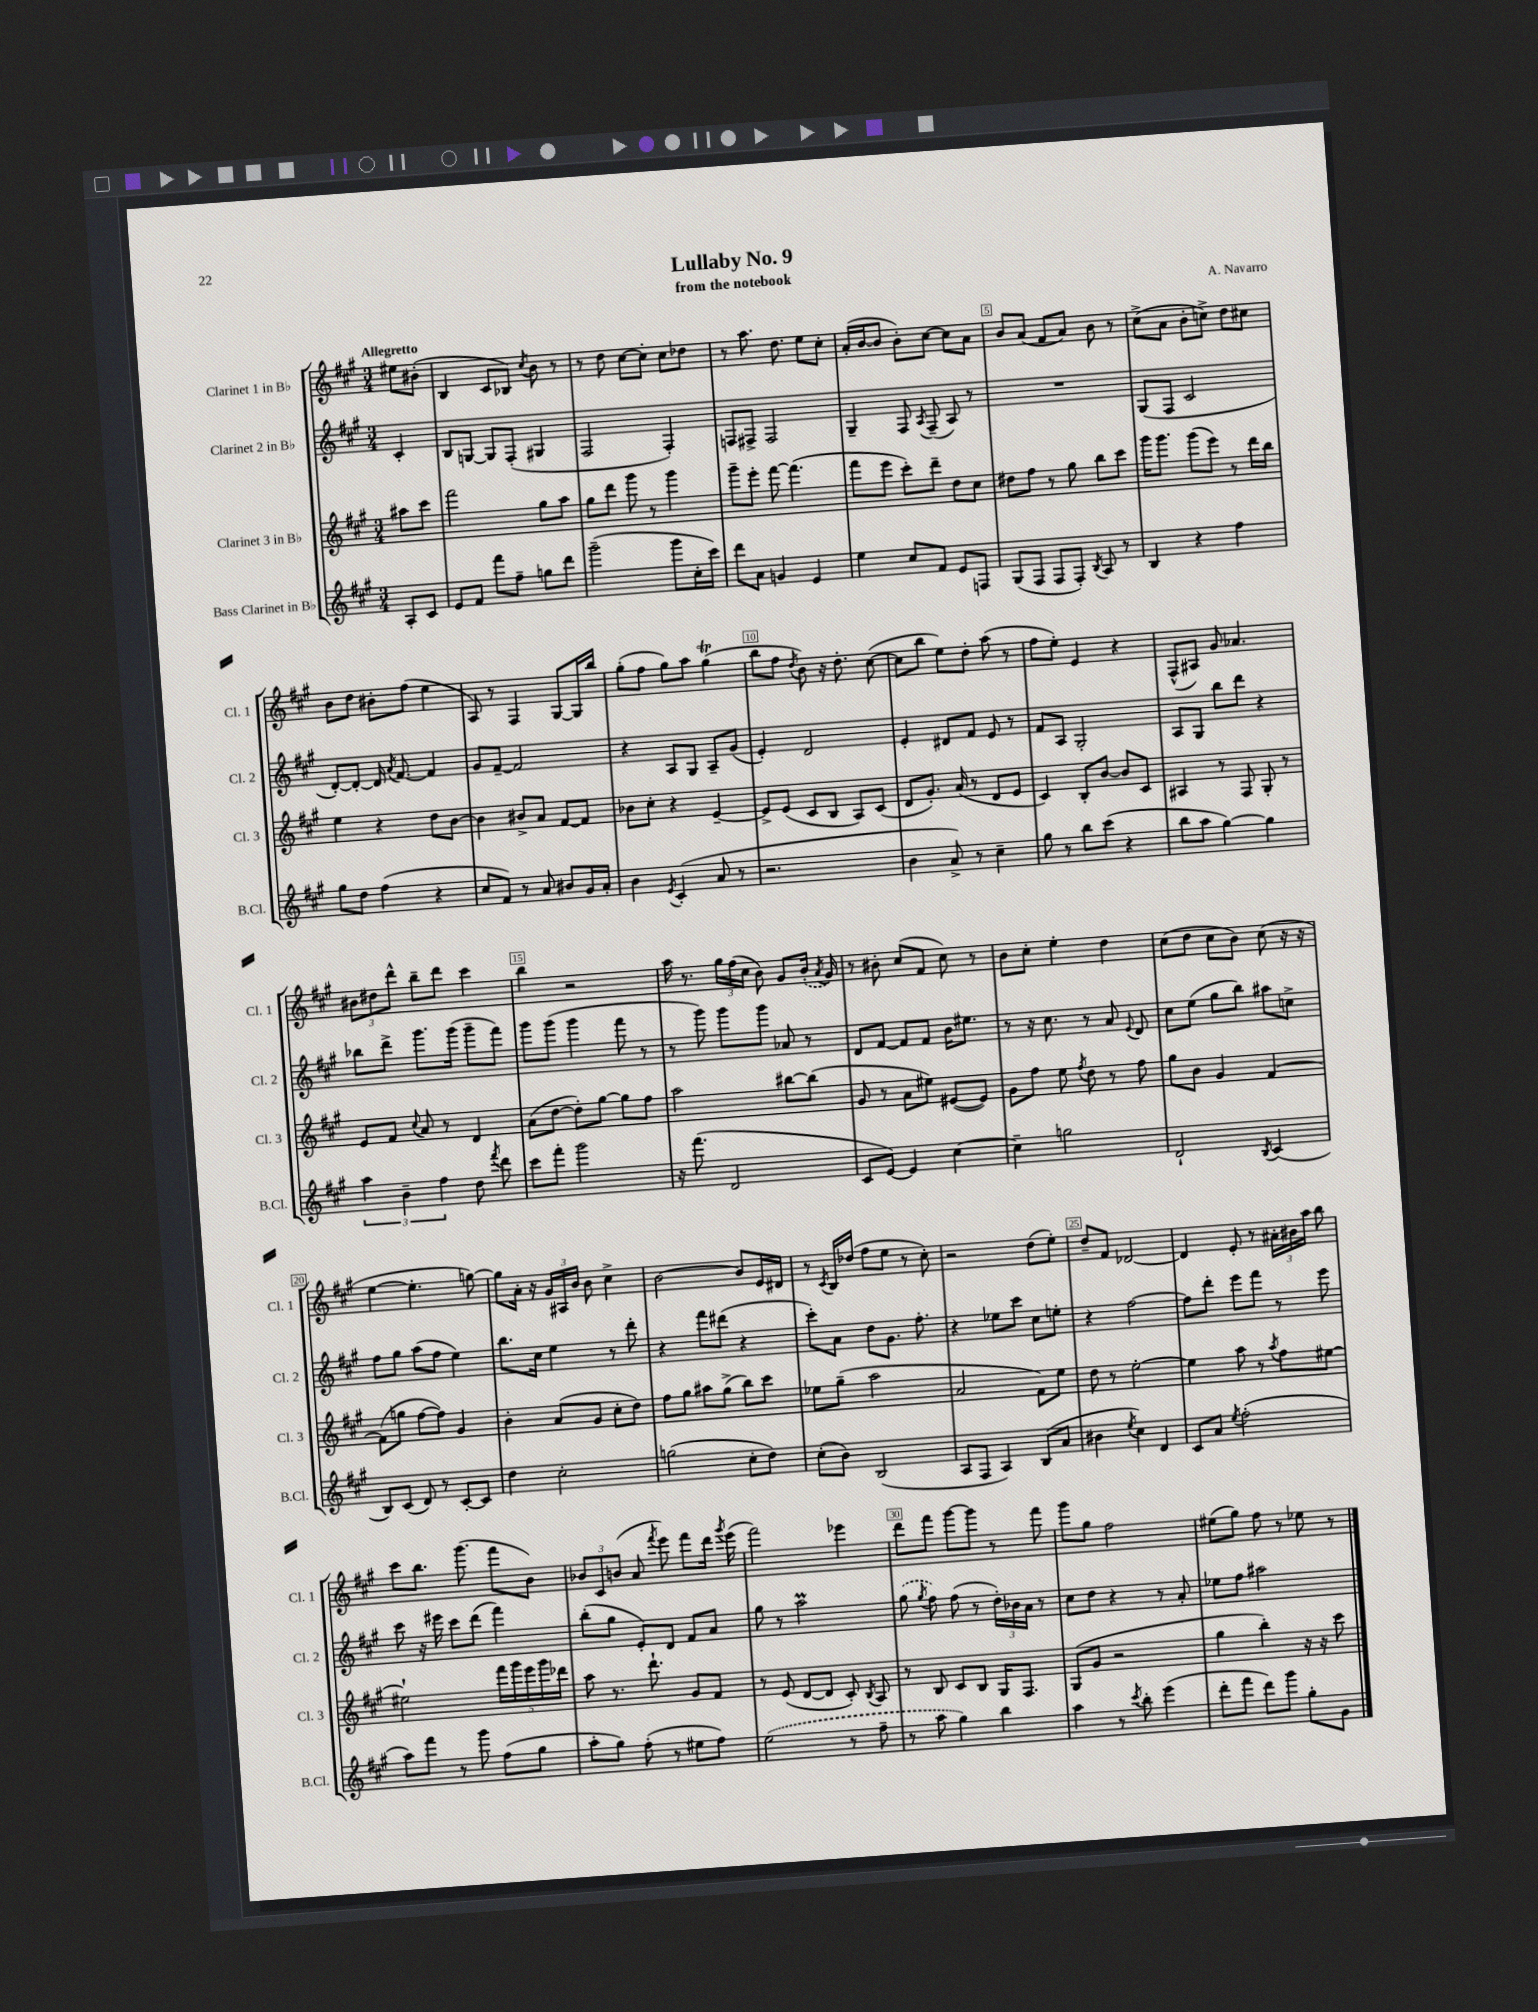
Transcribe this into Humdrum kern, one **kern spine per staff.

**kern	**kern	**kern	**kern
*part4	*part3	*part2	*part1
*staff4	*staff3	*staff2	*staff1
*I"Bass Clarinet in B♭	*I"Clarinet 3 in B♭	*I"Clarinet 2 in B♭	*I"Clarinet 1 in B♭
*I'B.Cl.	*I'Cl. 3	*I'Cl. 2	*I'Cl. 1
*clefG2	*clefG2	*clefG2	*clefG2
*k[f#c#g#]	*k[f#c#g#]	*k[f#c#g#]	*k[f#c#g#]
*M3/4	*M3/4	*M3/4	*M3/4
=	=	=	=
!	!	!	!LO:TX:a:B:t=Allegretto
8A'/L	8aa#X\L	4c#'/	8ee#X\L
8c#/J	8ccc#\J	.	(8b#X'\J
=1	=1	=1	=1
8e/L	2fff#\	8B/L	4B/
8f#/J	.	[8Gn/J	.
8fff#\L	.	8G/L]	8c#/L
8ff#~\J	.	(8F#'/J	8B-X/J)
.	.	.	8qcc#/
8ggn\L	8gg#\L	4G#X/	8b\
8ddd\J	8aa\J	.	8r
=2	=2	=2	=2
(2ggg#~\	8gg#\L	2F#/	8r
.	8ddd\J	.	8dd\
.	8ggg#\	.	[8cc#\L
.	8r	.	8cc#'\J]
8ggg#\L	4ggg#\	4F#'/)	8cc#\L
16cc#'\L	.	.	8dd-X\J
16ccc#\JJ)	.	.	.
=3	=3	=3	=3
8ddd\L	8ggg#~\L	8Fn/L	8r
8a\J	8eee'\J	8F#X^/J	8.aa\
4gn/	[8fff#\	2F#/	.
.	.	.	8.dd\
.	(4.fff#\]	.	.
4e/	.	.	8ee\L
.	.	.	8cc#'\J
=4	=4	=4	=4
4ee\	8fff#\L	4G#~/	(16a'/LL
.	.	.	[16b/J
.	8eee\J	.	8b/J]
8cc#/L	8ccc#'\L)	8F#/	8b'\L)
.	.	8qA/	.
8f#/J	8ddd~\J	(8F#~/	[8cc#\J
8e/L	8dd\L	8A/)	8cc#\L]
8Fn/J	8cc#\J	8r	8a\J
=5	=5	=5	=5
(8G#/L	8dd#X\L	2.r	8b/L
8F#/J	8ff#\J	.	(8a/J
8F#/L	8r	.	8f#/L
8F#'/J)	8gg#\	.	8a/J)
8qB/	.	.	.
8A/	8bb\L	.	8b\
8r	8ccc#\J	.	8r
=6	=6	=6	=6
4B/	16ggg#\KL	(8G#/L	(8cc#^\L
.	8.ggg#\J	.	.
.	.	8F#/J	8a\J
4r	(8ggg#\L	2c#/	8b'\L
.	8eee\J)	.	8ccn^\J)
4ff#\	8r	.	8dd\L
.	16ddd\LL	.	8cc#X\J
.	16bb\JJ	.	.
!!LO:LB:g=z
=7	=7	=7	=7
8gg#\L	4ee\	[8d'/L)	8b\L
8dd\J	.	8d'/J_	8dd\J
(4ff#\	4r	16d/]	8b#X'\L
.	.	8qa/	.
.	.	[8.f#/	.
.	.	.	(8ff#\J
4r	8dd\L	4f#/]	4ee\
.	[8b\J	.	.
=8	=8	=8	=8
8cc#/L	4b\]	8g#/L	8A/)
8f#/J)	.	[8f#~/J	8r
8r	8b#X^/L	2f#/]	4F#/
8a/	8a/J	.	.
8b#X/L	[8f#/L	.	[8G#/L
16g#/L	8f#/J]	.	16G#/L]
16a'/JJ	.	.	16bb/JJ
=9	=9	=9	=9
4b\	8b-X\L	4r	(8gg#'\L
.	8cc#'\J	.	8ff#\J
8qe/	.	.	.
(4c#'/	4r	8A/L	8gg#\L)
.	.	8G#/J	8aa\J
8a/	[4e~/	8A~/L	(4gg#t\
8r	.	(8g#/J	.
=10	=10	=10	=10
2.r	8e^/L]	4e'/)	8bb\L
.	(8e/J	.	8ff#\J
.	.	.	8qdd/
.	8c#/L	2d/	8b\)
.	8B/J	.	16r
.	.	.	8.dd'\
.	8A/L)	.	.
.	(8c#/J	.	([8cc#\
=11	=11	=11	=11
4b\	8d/L	4e'/	8cc#\L]
.	8.g#'/J)	.	8bb\J
8a^/)	.	8d#X/L	8ee\L)
.	(16a/	.	.
8r	8r	8f#/J	8dd'\J
4cc#~\	8d/L	8e/	(8aa\
.	8e/J	8r	8r
=12	=12	=12	=12
8gg#\	4c#/)	8f#/L	8ff#\L
8r	.	8A/J	8ee'\J)
8bb\L	8B'/L	2G#'/	4e/
(8ccc#\J	[8b/J	.	.
4r	8b/L]	.	4r
.	8c#/J	.	.
=13	=13	=13	=13
8bb\L	4A#X/	8A/L	(8F#^^/L
8aa\J	.	8G#/J	8A#X/J)
[4gg#\)	8r	8bb\L	8g#/
.	8F#/	8ddd\J	4.a-X/
4gg#\]	8G#'/	4r	.
.	8r	.	.
!!LO:LB:g=z
=14	=14	=14	=14
6aa\	8e/L	8bb-X\L	12b#X\L
.	.	.	12dd#X\
.	8f#/J	8ddd^\J	.
6b~\	.	.	12ddd^^\J
.	8qqcc#/	.	.
.	8a/	8.ggg#\L	8bb~\L
6ff#\	.	.	.
.	8r	.	8ddd\J
.	.	(16ggg#\Jk	.
8dd\	4d/	8ggg#~\L	4ccc#\
8qfff#/	.	.	.
8ddd\	.	8fff#\J)	.
=15	=15	=15	=15
8ccc#\L	(8a\L	8ggg#\L	4bb\
8fff#'\J	[8dd\J	(8ggg#\J	.
2ggg#\	8dd'\L])	4ggg#\	2r
.	[8gg#\J	.	.
.	8gg#\L]	8fff#\	.
.	8ff#\J	8r	.
=16	=16	=16	=16
16r	2aa\	8r	16aa\
(8.fff#\	.	.	8.r
.	.	8ggg#\)	.
2d/	.	8ggg#\L	24gg#\LL
.	.	.	(24ff#\
.	.	.	24cc#\JJ
.	.	8ggg#\J	8b\)
.	[8bb#X\L	8a-X/	8g#/L
.	(8bb#\J]	8r	(16b'/Jk
.	.	.	8qa/
.	.	.	16g#/)
=17	=17	=17	=17
8c#/L	8g#/	8d/L	8r
[8e/J)	8r	[8f#/J	8b#X'\
4e/]	8a\L	8f#/L]	(8cc#/L
.	8ee#X\J)	8f#/J	8f#/J
[4cc#\	([8e#X/L	16b\KL	8cc#\)
.	.	8.ee#X\J	.
.	8e#/J])	.	8r
=18	=18	=18	=18
4cc#~\]	8g#\L	8r	8b\L
.	8ff#\J	16r	8cc#'\J
.	.	8.cc#\	.
2ggn\	8ee\	.	4ee'\
.	8qff#/	.	.
.	8dd\	8r	.
.	8r	8a/	4dd\
.	.	8qqe/	.
.	8ff#\	8d/	.
=19	=19	=19	=19
2d`/	8gg#\L	8cc#\L	(8cc#\L
.	8b\J	(8ee\J	8dd\J
.	4g#/	8gg#\L	8cc#\L
.	.	8bb\J)	8b\J)
8qB/	.	.	.
(4c#/	[4f#/	8aa#X\L	(8cc#\
.	.	8ccn^\J	16r
.	.	.	16r
!!LO:LB:g=z
=20	=20	=20	=20
8B/L)	(8f#\L]	8ff#\L	[4ee\
(8c#/J	8ggn\J	8gg#\J	.
8d/)	[8ff#\L	(8aa\L	4.ee'\]
8r	8ff#\J])	8ff#\J	.
[8c#'/L	4g#/	4ee\)	.
8c#/J]	.	.	[8ggn\)
=21	=21	=21	=21
4dd\	4b'\	8.bb\L	8gg\L]
.	.	.	16a'\Jk
.	.	16cc#\Jk	16r
2cc#'\	(8a/L	4ee\	24g#/LL
.	.	.	24A#X/
.	.	.	24b/JJ
.	8g#/J	.	8b\
.	8cc#'\L	8r	4cc#^\
.	8dd\J)	8ddd'\	.
=22	=22	=22	=22
(2ggn\	8ff#\L	4r	[2b\
.	8gg#\J	.	.
.	8aa#X\L	8fff#\L	.
.	(8gg#^\J	(8ddd#X\J	.
8cc#'\L	8bb\L)	4r	8b/L]
8dd\J)	8ccc#\J	.	16e/L
.	.	.	16d#X/JJ
=23	=23	=23	=23
(8cc#'\L	8ee-X\L	8ccc#'\L)	8r
.	.	.	8qc#/
8b\J)	(8gg#~\J	8a\J	16B/LL
.	.	.	(16dd-X/JJ
(2B/	2aa\	8dd\L	8ff#\L
.	.	8.g#\J	8ee\J
.	.	.	8r
.	.	8.ff#'\	.
.	.	.	8cc#'\)
=24	=24	=24	=24
8A/L	2a/	4r	2r
8F#/J	.	.	.
4A/)	.	8ee-X\L	.
.	.	8ccc#\J	.
(8B/L	8f#\L)	8cc#\L	(8dd\L
8a/J	8ee\J	8een'\J	8ee'\J)
=25	=25	=25	=25
4b#X\	8dd\	4r	8dd~/L
.	8r	.	8f#/J
8qee/	.	.	.
4cc#\)	[2ee'\	[2ff#\	[2d-X/
4d/	.	.	.
=26	=26	=26	=26
8c#/L	4ee\]	8ff#\L]	4d-/]
8a/J	.	8ddd'\J	.
8qee/	.	.	.
(2ff#'\	8aa\	8eee\L	8e'/
.	8r	8fff#\J	8r
.	8qaa/	.	.
.	8ff#\L	8r	24a#X'\LL
.	.	.	24b#X\
.	.	.	24aa\JJ
.	[8ee#X\J	8eee\	8bb\
!!LO:LB:g=z
=27	=27	=27	=27
8aa\L)	2ee#X`\]	8ccc#\	8ccc#\L
8fff#\J	.	16r	8.bb\J
.	.	16eee#X\	.
8r	.	8ccc#\L	.
.	.	.	(8.ggg#\
8ggg#\	.	(8ddd\J	.
(8ff#\L	20fff#\LL	4fff#\)	8fff#\L
.	20ggg#\	.	.
.	20eee\	.	.
8gg#\J	.	.	8b\J)
.	20ggg#\	.	.
.	20ddd-X\JJ	.	.
=28	=28	=28	=28
8aa'\L	8aa\	(8bb'\L	12b-X/L
.	.	.	12c#/
8gg#\J)	8.r	8gg#\J	.
.	.	.	(12bn/J
(8ff#'\	.	8e'/L)	8a/
.	8.ddd`\	.	.
.	.	.	8qfff#/
8r	.	8d/J	8eee\)
8ee#X\L	8g#/L	8f#/L	8fff#\L
8ff#\J)	8f#/J	8a/J	16ddd\Jk
.	.	.	8qggg#/
.	.	.	(16eee\
=29	=29	=29	=29
(2ee\	8r	8gg#\	2fff#\)
.	(8e/	8r	.
.	[8d/L	2aaM\	.
.	8d/J]	.	.
8r	8c#'/)	.	4eee-X\
.	8qB/	.	.
8ff#~\	8A/	.	.
=30	=30	=30	=30
8r	8r	(8gg#\	8ddd\L
.	.	8qgg#/	.
8aa\	8B/	8ff#\)	8fff#\J
4gg#\)	8c#/L	(8ff#\	[8ggg#\L
.	8B/J	8r	8ggg#\J]
4bb\	16G#/KL	24dd'\LL)	8r
.	.	24b-X\	.
.	8.F#/J	.	.
.	.	24a\JJ	.
.	.	8r	8fff#\
=31	=31	=31	=31
4aa\	(8G#/L	8cc#\L	8ggg#\L
.	8g#/J	8dd\J	8gg#\J
8r	2r	4r	2ff#\
8qccc#/	.	.	.
8bb'\	.	.	.
(4eee\	.	8r	.
.	.	8a'/	.
=32	=32	=32	=32
8ddd'\L	4gg#\	8ee-X\L	(8ee#X\L
8fff#\J	.	8ff#\J	8gg#\J)
8ddd\L)	4bb'\)	2aa#X\	8ff#\
8ggg#\J	.	.	8r
8gg#'\L	16r	.	8ee-X\
.	16r	.	.
8g#\J	8ccc#\	.	8r
==	==	==	==
*-	*-	*-	*-
